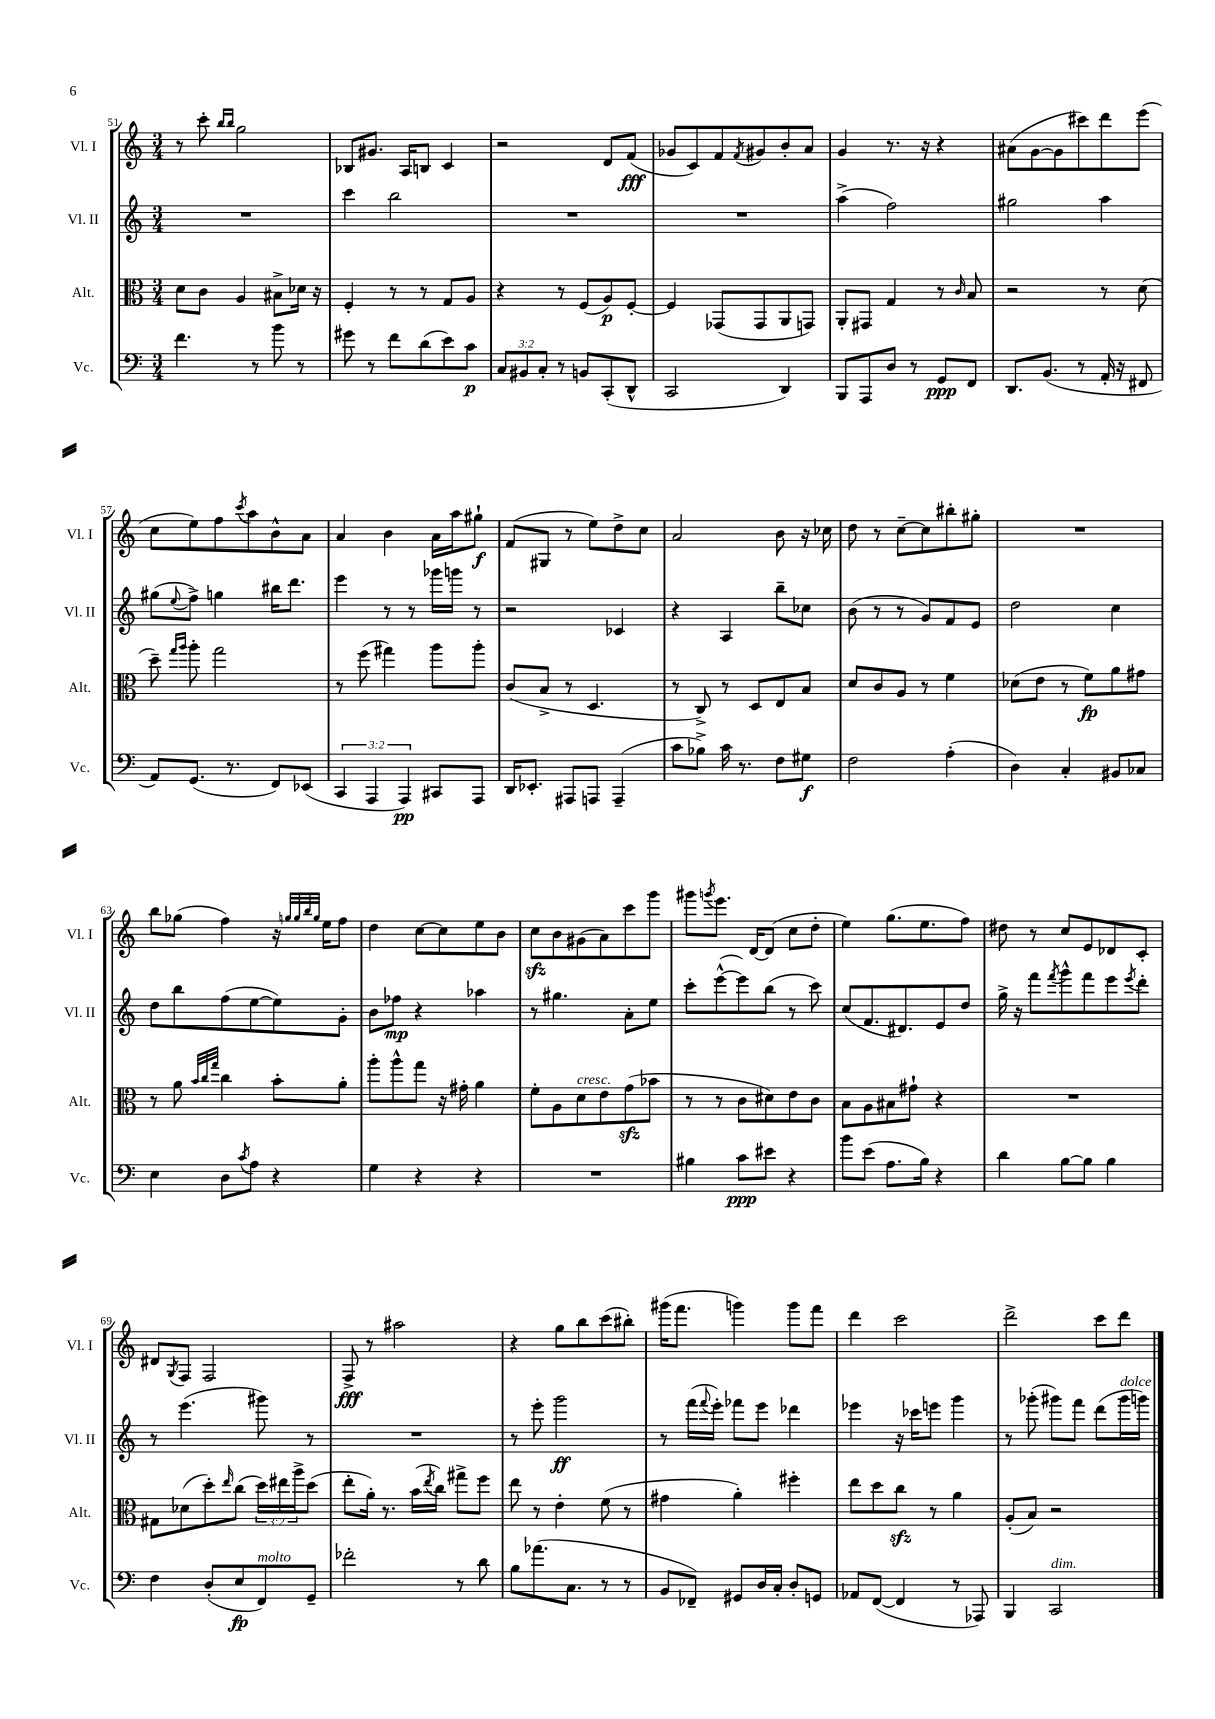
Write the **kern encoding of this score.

**kern	**kern	**kern	**kern
*staff4	*staff3	*staff2	*staff1
*clefF4	*clefC3	*clefG2	*clefG2
*k[]	*k[]	*k[]	*k[]
*M3/4	*M3/4	*M3/4	*M3/4
4.f\	8d\L	2.r	8r
.	8c\J	.	8ccc'\
.	.	.	16qqbb/LL
.	.	.	16qqbb/JJ
.	4A/	.	2gg\
8r	.	.	.
8b\	8B#^\L	.	.
8r	16d-\Jk	.	.
.	16r	.	.
=	=	=	=
8g#\	4F'/	4ccc\	8B-/L
8r	.	.	8.g#/J
8f\L	8r	2bb\	.
.	.	.	16A/LK
(8d\	8r	.	8B/J
8e\)	8G/L	.	4c/
8c\J	8A/J	.	.
=	=	=	=
12C/L	4r	2.r	2r
12BB#/	.	.	.
12C'/J	.	.	.
8r	8r	.	.
8BB/L	(8F/L	.	.
(8CC'/	8A/)	.	8d/L
8DD^^/J	[8F'/J	.	(8f/J
=	=	=	=
2CC/	4F/]	2.r	8g-/L
.	.	.	8c/)
.	(8GG-/L	.	8f/
.	.	.	8qf/
.	8GG-/	.	8g#/
4DD/)	8AA/	.	8b'/
.	8GG/J)	.	8a/J
=	=	=	=
8BBB/L	8AA'/L	(4aa^\	4g/
8AAA/	8GG#/J	.	.
8D/J	4G/	2ff\)	8.r
8r	.	.	.
.	.	.	16r
8GG/L	8r	.	4r
.	16qqc/	.	.
8FF/J	8B/	.	.
=	=	=	=
8.DD/L	2r	2gg#\	(8a#\L
.	.	.	[8g\
(8.BB/J	.	.	.
.	.	.	8g\]
8r	.	.	8ccc#\)
16AA'/	8r	4aa\	8ddd\
16r	.	.	.
8FF#/	(8d\	.	(8eee\J
=	=	=	=
8AA/L)	8dd~\)	(8gg#\L	8cc\L
.	16qqgg/LL	.	.
.	16qqaa/JJ	8qqee/	.
(8.GG/J	8aa'\	8ff^\J)	8ee\)
.	2gg\	4gg\	8ff\
8.r	.	.	.
.	.	.	8qccc/
.	.	.	8aa\
8FF/L)	.	16bb#\LK	8b^^\
.	.	8.ddd\J	.
(8EE-/J	.	.	8a\J
=	=	=	=
6CC/	8r	4eee\	4a/
.	(8ff\	.	.
6AAA/	.	.	.
.	4gg#\)	8r	4b\
6AAA/)	.	.	.
.	.	8r	.
8CC#/L	8aa\L	16ggg-\LL	16a\LL
.	.	16ggg\JJ	16aa\J
8AAA/J	8aa'\J	8r	8gg#`\J
=	=	=	=
16DD/LK	(8c/L	2r	(8f/L
8.EE-'/J	.	.	.
.	8B^/J	.	8G#/J
8AAA#/L	8r	.	8r
8AAA/J	4.D/	.	8ee\L)
(4AAA~/	.	4c-/	8dd^\
.	.	.	8cc\J
=	=	=	=
8c\L	8r	4r	2a/
8B-^\J)	8C^/)	.	.
16c\	8r	4A/	.
8.r	.	.	.
.	8D/L	.	.
8F\L	8E/	8bb~\L	8b\
8G#\J	8B/J	8cc-\J	16r
.	.	.	16cc-\
=	=	=	=
2F\	8d/L	(8b\	8dd\
.	8c/	8r	8r
.	8A/J	8r	[8cc~\L
.	8r	8g/L)	8cc\]
(4A'\	4f\	8f/	8bb#'\
.	.	8e/J	8gg#'\J
=	=	=	=
4D\)	(8d-\L	2dd\	2.r
.	8e\J	.	.
4C'/	8r	.	.
.	8f\L)	.	.
8BB#/L	8a\	4cc\	.
8C-/J	8g#\J	.	.
=	=	=	=
4E\	8r	8dd\L	8bb\L
.	8a\	8bb\	(8gg-\J
.	32qqb/LLL	.	.
.	32qqcc/	.	.
.	32qqgg/JJJ	.	.
8D\L	4cc\	(8ff\	4ff\)
8qc/	.	.	.
8A\J	.	[8ee\	.
4r	8b'\L	8ee\])	16r
.	.	.	32qqgg/LLL
.	.	.	32qqgg/
.	.	.	32qqbb/
.	.	.	32qqgg/JJJ
.	.	.	16ee\LK
.	8a'\J	8g'\J	8ff\J
=	=	=	=
4G\	8aa'\L	8b\L	4dd\
.	8aa^^\	8ff-\J	.
4r	8gg\J	4r	[8cc\L
.	16r	.	8cc\]
.	16g#'\	.	.
4r	4a\	4aa-\	8ee\
.	.	.	8b\J
=	=	=	=
2.r	8f'\L	8r	8cc\L
.	8A\	4.gg#\	8b\
.	8d\	.	(8g#\
.	8e\	.	8a\)
.	(8g\	8a'\L	8ccc\
.	8b-\J	8ee\J	8ggg\J
=	=	=	=
4B#\	8r	8ccc'\L	8ggg#\L
.	.	.	8qggg/
.	8r	([8eee^^\	8.eee\J
8c\L	8c\L	8eee\])	.
.	.	.	[16d/LK
8e#\J	8d#\)	(8bb\J	(8d/]J
4r	8e\	8r	8cc\L
.	8c\J	8ccc\)	8dd'\J
=	=	=	=
8b\L	8B\L	(8cc/L	4ee\)
(8e\J	8A\	8.f/	.
8.A\L	8B#\	.	(8.gg\L
.	.	8.d#/)	.
.	8g#`\J	.	.
16B\Jk)	.	.	8.ee\
4r	4r	8e/	.
.	.	8dd/J	8ff\J)
=	=	=	=
4d\	2.r	16gg^\	8dd#\
.	.	16r	.
.	.	8fff\L	8r
.	.	8qfff/	.
[8B\L	.	8ggg^^\	8cc/L
8B\]J	.	8fff\	8e/
4B\	.	8eee\	8d-/
.	.	8qeee/	.
.	.	8ddd'\J	8c'/J
=	=	=	=
4F\	8G#\L	8r	8d#/L
.	.	.	8qG/
.	(8d-\	(4.eee\	8F/J
(8D'/L	8dd'\)	.	2F/
.	16qqee/	.	.
8E/	(8cc\J	.	.
8FF/)	24dd\LL)	8ggg#\)	.
.	24ee#\	.	.
.	24aa^\J	.	.
8GG~/J	(8dd\J	8r	.
=	=	=	=
2f-'\	8ee'\L	2.r	8F^/
.	16a'\Jk)	.	8r
.	8.r	.	.
.	.	.	2aa#\
.	(16b\LL	.	.
.	8qee/	.	.
.	16cc\JJ)	.	.
8r	8gg#^\L	.	.
8d\	8ff\J	.	.
=	=	=	=
8B\L	8ee\	8r	4r
(8.a-\	8r	8eee'\	.
.	4e'\	2ggg\	8gg\L
8.C\J	.	.	.
.	.	.	8bb\
8r	(8f\	.	(8ccc\
8r	8r	.	8bb#'\J)
=	=	=	=
8BB/L	4g#\	8r	(16ggg#\LK
.	.	.	8.fff\J
8FF-~/J)	.	(16fff\LL	.
.	.	8qqfff/	.
.	.	16eee'\JJ)	.
8GG#/L	4a'\)	8fff-\L	4ggg\)
16D/L	.	8eee\J	.
16C'/JJ	.	.	.
8D'/L	4ff#'\	4ddd-\	8ggg\L
8GG/J	.	.	8fff\J
=	=	=	=
8AA-/L	8ee\L	4eee-\	4ddd\
([8FF/J	8dd\	.	.
4FF/]	8cc\J	16r	2ccc\
.	.	16ccc-\LK	.
.	8r	8eee\J	.
8r	4a\	4ggg\	.
8AAA-/)	.	.	.
=	=	=	=
4BBB/	(8A'/L	8r	2ddd^\
.	8B/J)	(8ggg-'\	.
2CC/	2r	8ggg#\L)	.
.	.	8fff\J	.
.	.	(8ddd\L	8ccc\L
.	.	16ggg#\L	8ddd\J
.	.	16ggg\JJ)	.
==	==	==	==
*-	*-	*-	*-
